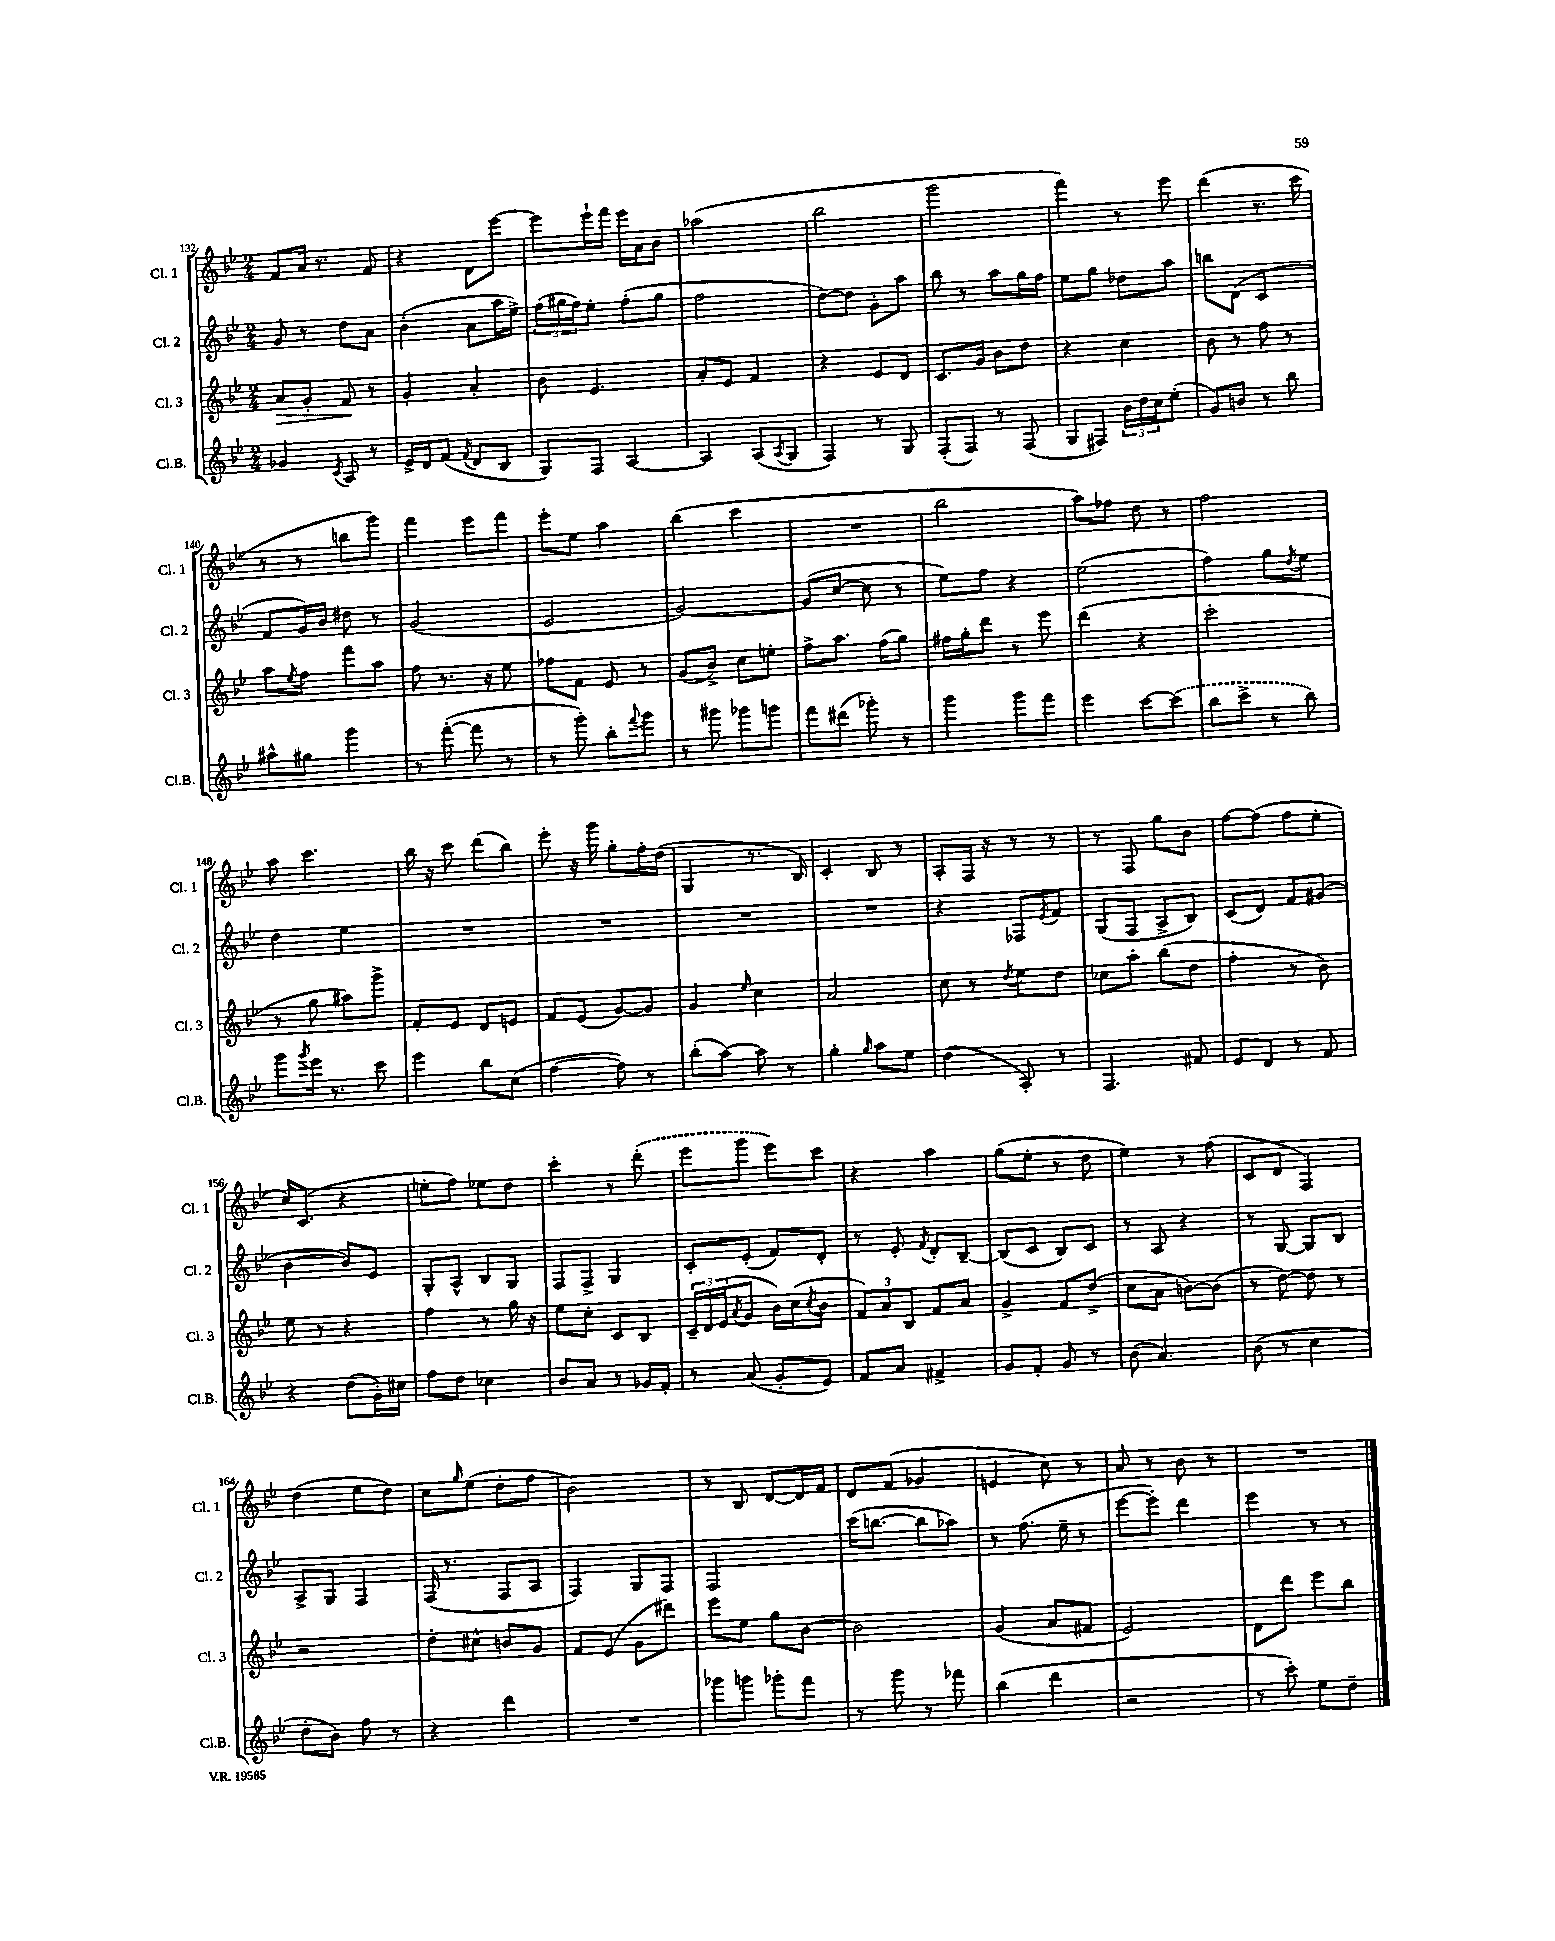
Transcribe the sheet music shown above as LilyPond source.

<<
\new StaffGroup <<
\new Staff = "s0" \with { instrumentName = "Cl. 1" shortInstrumentName = "Cl. 1" } {
    \clef treble \key bes \major \numericTimeSignature \time 2/4
    f'8 a'16 r8. f'8 |
    r4 d'8 ees'''8~ |
    ees'''8 ees'''16-! f'''16 ees'''16 a'16 bes'8 |
    aes''2( |
    bes''2 |
    g'''2 |
    f'''4) r8 ees'''8 |
    d'''4( r8. c'''16 |
    r8 r8 b''8 g'''8) |
    f'''4 ees'''8 f'''8 |
    ees'''8-. ees''8 a''4 |
    bes''4( c'''4 |
    R2 |
    bes''2 |
    a''8) fes''8 d''8 r8 |
    f''2 |
    a''8 c'''4. |
    bes''16 r16 c'''8 d'''8( bes''8) |
    ees'''8-. r16 g'''16 g''8-. f''16-. d''16( |
    g4 r8. bes16) |
    c'4-. bes8 r8 |
    a8-. f16 r16 r8 r8 |
    r8 f8 g''8 bes'8 |
    f''8~ f''8( f''8 ees''8-. |
    c''16) c'8.( r4 |
    e''8-. f''8) ees''8 d''8 |
    c'''4-. r8 \once \slurDashed d'''8-.( |
    ees'''8 g'''8 ees'''8) c'''8 |
    r4 a''4 |
    g''8( ees''8-. r8 d''8 |
    ees''4) r8 f''8( |
    c'8 d'8 f4) |
    d''4( ees''8 d''8) |
    c''8 \grace { g''16 } ees''8( d''8-. f''8 |
    bes'2) |
    r8 bes8 d'8~ d'16 f'16 |
    d'8 f'8( ges'4 |
    e'4 c''8) r8 |
    a'8 r8 bes'8 r8 |
    R2 \bar "|." |
}
\new Staff = "s1" \with { instrumentName = "Cl. 2" shortInstrumentName = "Cl. 2" } {
    \clef treble \key bes \major \numericTimeSignature \time 2/4
    g'8 r8 d''8 a'8 |
    bes'4-.( a'8 a''16 ees''16->) |
    \tuplet 3/2 { f''16( gis''16 f''16) } ees''8-. f''8-.( gis''8 |
    f''2 |
    d''8~) d''8 g'8-. a''8 |
    bes''8 r8 a''8 g''16 f''16 |
    ees''8 g''8 des''8 a''8 |
    b''8 d'8( c'4 |
    f'8 g'16) bes'16 dis''8 r8 |
    g'2( |
    ees'2 |
    g'2~) |
    g'8( c''8~ c''8 r8 |
    ees''8) f''8 r4 |
    ees''2( |
    f''4) g''8 \acciaccatura { d''8 } ees''8 |
    d''4 ees''4 |
    R2 |
    R2 |
    R2 |
    R2 |
    r4 fes8 \acciaccatura { ees'8 } f'8 |
    g8( f8 a8-> bes8) |
    c'8( d'8) f'8 gis'8( |
    bes'4~ bes'8) ees'8 |
    g8-. a8-^ bes8 g8 |
    f8 f8-> g4 |
    c'8-. ees'8-.( f'8) d'8-. |
    r8 ees'8-. \acciaccatura { f'8 } d'8-. bes8~-- |
    bes8( c'8 bes8) c'8 |
    r8 a8 r4 |
    r8 g8~ g8 bes8 |
    a8-> g8 f4 |
    f16( r8. f8 a8 |
    f4) g8 f8 |
    f2 |
    c'''16( b''8.~ b''8 aes''8) |
    r8 f''8.( ees''16-- r8 |
    ees'''8~ ees'''8-.) d'''4 |
    ees'''4 r8 r8 \bar "|." |
}
\new Staff = "s2" \with { instrumentName = "Cl. 3" shortInstrumentName = "Cl. 3" } {
    \clef treble \key bes \major \numericTimeSignature \time 2/4
    a'8\> g'8-. f'8\! r8 |
    g'4-. a'4-. |
    bes'8 ees'4. |
    a'8-. ees'8 f'4 |
    r4 ees'8 d'8 |
    c'8. g'16 bes'8 d''8 |
    r4 c''4 |
    bes'8 r8 f''8 r8 |
    a''8 \acciaccatura { ees''8 } f''8 f'''8 a''8 |
    f''8 r8. r16 ees''8 |
    fes''8 f'8 ees'8 r8 |
    g'8( bes'8->) c''8 e''8-. |
    f''8-> a''8. f''16( g''8) |
    fis''16 g''16-. d'''8 r8 ees'''8 |
    d'''4( r4 |
    c'''2-. |
    r8 g''8 ais''8) g'''8-> |
    f'8-. ees'8 d'8 e'8 |
    f'8 ees'8( g'8~) g'8 |
    g'4 \grace { ees''16 } c''4 |
    a'2 |
    c''8 r8 \acciaccatura { d''8 } ees''8 d''8 |
    ces''8 a''8-. bes''8( d''8 |
    f''4-. r8 bes'8) |
    ees''8 r8 r4 |
    f''4 r8 g''16 r16 |
    ees''8 c''8-. c'8 bes8 |
    \tuplet 3/2 { c'16-- d'16 ees'16( } \acciaccatura { a'8 } g'8 bes'16) c''16( \acciaccatura { c''8 } bes'8 |
    \tuplet 3/2 { f'8) a'8 bes8 } f'8 a'8 |
    g'4-> f'8 d''8->( |
    c''8 a'8 b'8~) b'8( |
    r8 d''8~) d''8 r8 |
    r2 |
    d''8-. cis''8-^ b'8 g'8 |
    f'8 ees'8( g'8 dis'''8) |
    ees'''8 ees''8 g''8 bes'8~ |
    bes'2 |
    g'4( a'8 fis'8 |
    ees'2) |
    d'8 d'''8 ees'''8 bes''8 \bar "|." |
}
\new Staff = "s3" \with { instrumentName = "Cl.B." shortInstrumentName = "Cl.B." } {
    \clef treble \key bes \major \numericTimeSignature \time 2/4
    ges'4 \acciaccatura { c'8 } a8 r8 |
    ees'16-> d'16 f'8( \acciaccatura { f'8 } d'8 bes8 |
    g8) f8 a4~ |
    a4 a8( \acciaccatura { a8 } g8 |
    f4) r8 g8 |
    f8-.( f8) r8 f8( |
    g8 fis8) \tuplet 3/2 { bes'16 d''16 c''16 } ees''8-.( |
    g'8) b'8 r8 bes''8 |
    ais''8-^ gis''8 g'''4 |
    r8 f'''8~-.( f'''8 r8 |
    r8 g'''8-.) bes''8-. \appoggiatura { f'''8 } g'''8 |
    r8 gis'''8 ges'''8 g'''8 |
    f'''8 dis'''8( ges'''8-.) r8 |
    g'''4 g'''8 f'''8 |
    ees'''4 c'''8~ \once \slurDashed c'''8( |
    bes''8 c'''8-> r8 bes''8) |
    g'''8 \acciaccatura { g'''8 } ees'''16 r8. c'''8 |
    ees'''4 bes''8 c''8( |
    f''4~ f''8) r8 |
    bes''8-.( a''8~) a''8 r8 |
    g''4-. \grace { g''16 } a''8 ees''8 |
    d''4( a8-.) r8 |
    f4. fis'8 |
    ees'8 d'8 r8 f'8 |
    r4 d''8( g'16-.) cis''16 |
    f''8 d''8 ces''4 |
    bes'8 a'8 r8 ges'16 f'16-. |
    r8 a'8( g'8-. ees'8) |
    f'8 a'8 fis'4-> |
    g'8 f'8-. g'8 r8 |
    bes'8( a'4.) |
    bes'8( r8 c''4 |
    d''8-. bes'8) f''8 r8 |
    r4 d'''4 |
    R2 |
    ges'''8 g'''8 ges'''8-. f'''8 |
    r8 g'''8 r8 fes'''8 |
    bes''4( d'''4 |
    r2 |
    r8 c'''8-.) ees''8 d''8-- \bar "|." |
}
>>
>>
\layout { \context { \Score currentBarNumber = #132 } }
